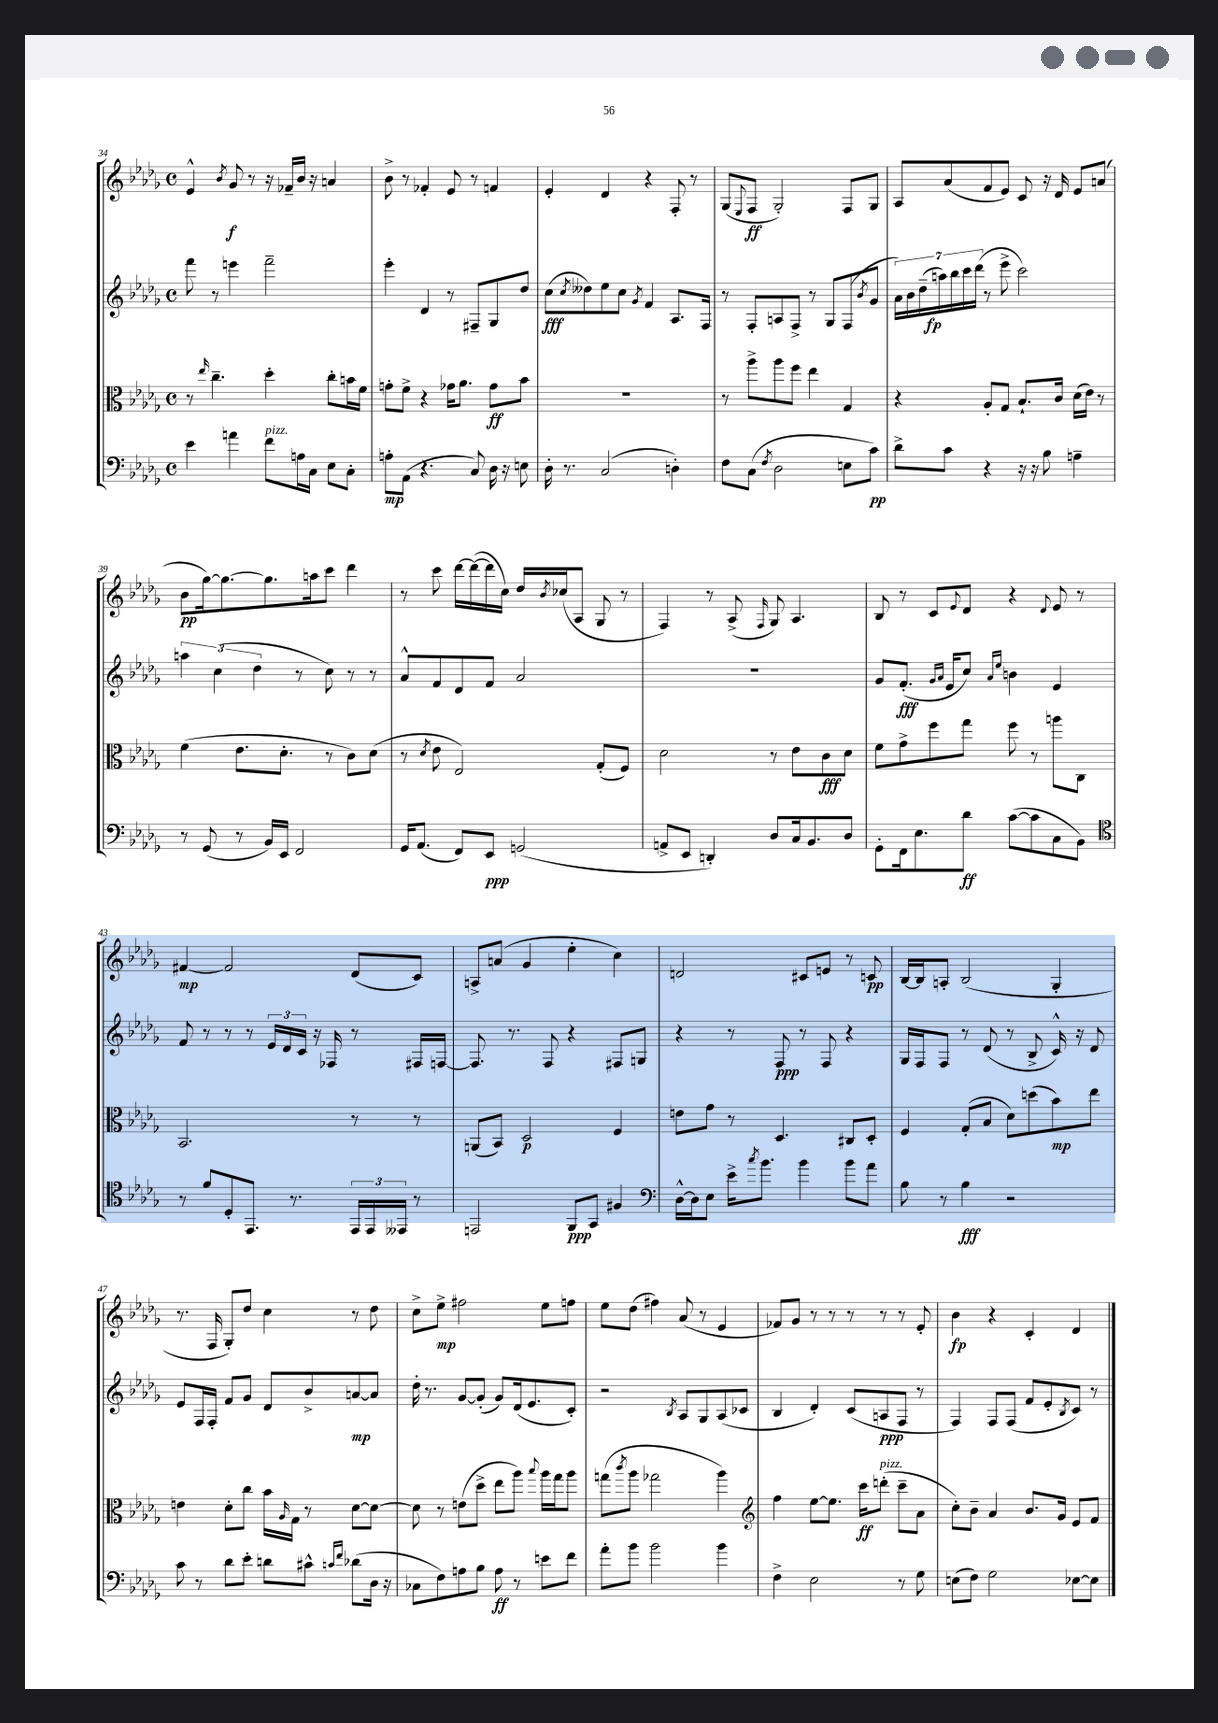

**kern	**dynam	**kern	**dynam	**kern	**dynam	**kern	**dynam
*part4	*part4	*part3	*part3	*part2	*part2	*part1	*part1
*staff4	*staff4	*staff3	*staff3	*staff2	*staff2	*staff1	*staff1
*clefF4	*	*clefC3	*	*clefG2	*	*clefG2	*
*k[b-e-a-d-g-]	*	*k[b-e-a-d-g-]	*	*k[b-e-a-d-g-]	*	*k[b-e-a-d-g-]	*
*M4/4	*	*M4/4	*	*M4/4	*	*M4/4	*
*met(c)	*	*met(c)	*	*met(c)	*	*met(c)	*
=34	=34	=34	=34	=34	=34	=34	=34
4e-\	.	8r	.	8fff\	.	4e-^^/	.
.	.	16qqee-/	.	.	.	.	.
.	.	4.cc~\	.	8r	.	.	.
.	.	.	.	.	.	8qb-/	.
4an\	.	.	.	4eeen\	.	8g-/	f
.	.	.	.	.	.	8r	.
!LO:TX:a:i:t=pizz.	!	!	!	!	!	!	!
8f\L	.	4dd-'\	.	2fff~\	.	16r	.
.	.	.	.	.	.	16f-X~/LL	.
16An\L	.	.	.	.	.	16b-/JJ	.
16C\JJ	.	.	.	.	.	16r	.
8E-\L	.	8cc'\L	.	.	.	4an/	.
8C'\J	.	16bn\L	.	.	.	.	.
.	.	16f\JJ	.	.	.	.	.
=35	=35	=35	=35	=35	=35	=35	=35
8An'\L	mp	8gn'\L	.	4eee-'\	.	8b-^\	.
(8AA-\J	.	8f^\J	.	.	.	8r	.
4.r	.	4r	.	4d-/	.	4f-X'/	.
.	.	16g-X\KL	.	8r	.	8e-/	.
.	.	8.a-\J	.	.	.	.	.
8C/)	.	.	.	8F#X~/L	.	8r	.
16D-\	.	8g-\L	ff	8G-/	.	4fn/	.
16r	.	.	.	.	.	.	.
8En\	.	8b-\J	.	8dd-/J	.	.	.
=36	=36	=36	=36	=36	=36	=36	=36
16D-'\	.	1r	.	(8cc\L	fff	4e-'/	.
8.r	.	.	.	.	.	.	.
.	.	.	.	8qcc/	.	.	.
.	.	.	.	8dd--X\)	.	.	.
(2C/	.	.	.	8ee-\	.	4d-/	.
.	.	.	.	8cc\J	.	.	.
.	.	.	.	8qg-/	.	.	.
.	.	.	.	4f/	.	4r	.
4Dn'\)	.	.	.	8.A-/L	.	8F'/	.
.	.	.	.	.	.	8r	.
.	.	.	.	16F/Jk	.	.	.
=37	=37	=37	=37	=37	=37	=37	=37
8F\L	.	8r	.	8r	.	(8G-/L	.
.	.	.	.	.	.	8qqE-/	.
(8C\J	.	8aa-^\L	.	8F'/L	.	8F/J	ff
8qF/	.	.	.	.	.	.	.
2D-\	.	8aa-\	.	8An/	.	2G-'/)	.
.	.	8ff\J	.	8F^/J	.	.	.
.	.	4ee-\	.	8r	.	.	.
.	.	.	.	8G-/L	.	.	.
8En\L	.	4G-/	.	(8F/	.	8F/L	.
.	.	.	.	8qb-/	.	.	.
8c\J)	pp	.	.	8g-/J	.	8G-/J	.
=38	=38	=38	=38	=38	=38	=38	=38
8d-^\L	.	4r	.	28a-\LL)	.	8A-/L	.
.	.	.	.	28b-\	.	.	.
.	.	.	.	(28dd-~\	.	.	.
.	.	.	.	28aan\)	fp	.	.
8c\J	.	.	.	.	.	(8a-/	.
.	.	.	.	28bb-\	.	.	.
.	.	.	.	28ccc\	.	.	.
.	.	.	.	(28ddd-\JJ	.	.	.
4r	.	8A-'/L	.	8r	.	8f/	.
.	.	8G-/J	.	8eee-^\	.	8e-/J)	.
16r	.	8.B-`/L	.	2ccc\)	.	8c/	.
16r	.	.	.	.	.	.	.
8B-\	.	.	.	.	.	16r	.
.	.	16c/Jk	.	.	.	16d-/	.
4An~\	.	(16d-\LL	.	.	.	8e-/L	.
.	.	16e-\JJ)	.	.	.	.	.
.	.	8r	.	.	.	(8an/J	.
!!LO:LB:g=z
=39	=39	=39	=39	=39	=39	=39	=39
8r	.	(4f\	.	6aan\	.	8b-\L	pp
(8GG-/	.	.	.	.	.	[16gg-\k)	.
.	.	.	.	(6cc\	.	.	.
.	.	.	.	.	.	8.gg-\_	.
8r	.	8.e-\L	.	.	.	.	.
.	.	.	.	6dd-\	.	.	.
16BB-/LL)	.	.	.	.	.	8.gg-\]	.
16EE-/JJ	.	8.d-'\J	.	.	.	.	.
2FF/	.	.	.	8r	.	.	.
.	.	.	.	.	.	16aan\k	.
.	.	8r	.	8cc\)	.	8ccc\J	.
.	.	8c\L)	.	8r	.	4ddd-\	.
.	.	(8d-\J	.	8r	.	.	.
=40	=40	=40	=40	=40	=40	=40	=40
16GG-/KL	.	8r	.	8a-^^/L	.	8r	.
(8.AA-/J	.	.	.	.	.	.	.
.	.	8qd-/	.	.	.	.	.
.	.	8e-\	.	8f/	.	8ccc\	.
8FF/L)	.	2E-/)	.	8d-/	.	[16ddd-\LL	.
.	.	.	.	.	.	(16ddd-\_	.
8EE-/J	ppp	.	.	8f/J	.	16ddd-\]	.
.	.	.	.	.	.	16cc\JJ)	.
(2GGn/	.	.	.	2a-/	.	16dd-/LL	.
.	.	.	.	.	.	8qb-/	.
.	.	.	.	.	.	(16cc-X/J	.
.	.	.	.	.	.	8A-/J	.
.	.	(8G-'/L	.	.	.	8G-/	.
.	.	8F/J)	.	.	.	8r	.
=41	=41	=41	=41	=41	=41	=41	=41
8AAn^/L	.	2d-\	.	1r	.	4F/)	.
8EE-/J	.	.	.	.	.	.	.
4DDn'/)	.	.	.	.	.	8r	.
.	.	.	.	.	.	(8A-^/	.
.	.	.	.	.	.	16qqF/	.
8D-/L	.	8r	.	.	.	8G-/)	.
16C/k	.	8e-\L	.	.	.	4.A-/	.
8.BB-/	.	.	.	.	.	.	.
.	.	8c\	fff	.	.	.	.
8D-/J	.	8d-\J	.	.	.	.	.
=42	=42	=42	=42	=42	=42	=42	=42
8GG-'\L	.	8f\L	.	8g-/L	.	8B-/	.
16FF\k	.	8g-^\	.	(8.f'/J	fff	8r	.
8.E-\	.	.	.	.	.	.	.
.	.	8ff\	.	.	.	8c/L	.
.	.	.	.	16qqg-/LL	.	.	.
.	.	.	.	16qqa-/JJ	.	.	.
.	.	.	.	16e-/KL	.	.	.
.	.	.	.	.	.	8qqe-/	.
8d-\J	ff	8gg-\J	.	8cc/J)	.	8d-/J	.
.	.	.	.	16qqa-/LL	.	.	.
.	.	.	.	16qqee-/JJ	.	.	.
([8c\L	.	8ff\	.	4bn\	.	4r	.
8c\]	.	8r	.	.	.	.	.
.	.	.	.	.	.	8qqd-/	.
8C\	.	8aan\L	.	4e-/	.	8e-/	.
8BB-\J)	.	8C\J	.	.	.	8r	.
!!LO:LB:g=z
=43	=43	=43	=43	=43	=43	=43	=43
*clefC4	*	*	*	*	*	*	*
8r	.	2.BB-/	.	8f/	.	[4f#X/	mp
8f/L	.	.	.	8r	.	.	.
8D-'/	.	.	.	8r	.	2f#/]	.
8.EE-/J	.	.	.	8r	.	.	.
.	.	.	.	24e-/LL	.	.	.
.	.	.	.	24d-/	.	.	.
8.r	.	.	.	.	.	.	.
.	.	.	.	24c/JJ	.	.	.
.	.	.	.	16r	.	.	.
.	.	.	.	16F-X/	.	.	.
24EE-/LL	.	8r	.	8r	.	(8d-/L	.
24EE-/	.	.	.	.	.	.	.
24EE--X/JJ	.	.	.	.	.	.	.
8r	.	8r	.	16F#X/LL	.	8c/J)	.
.	.	.	.	[16Fn/JJ	.	.	.
=44	=44	=44	=44	=44	=44	=44	=44
2EEn/	.	(8AAn/L	.	8.F/]	.	8An^/L	.
.	.	8BB-/J)	.	.	.	(8an/J	.
.	.	.	.	8.r	.	.	.
.	.	2D-/	p	.	.	4g-/	.
.	.	.	.	8F/	.	.	.
8FF/L	ppp	.	.	4r	.	4ee-'\	.
8GG-/J	.	.	.	.	.	.	.
4F#X/	.	4F/	.	8F#X/L	.	4cc\)	.
.	.	.	.	8Gn/J	.	.	.
=45	=45	=45	=45	=45	=45	=45	=45
*clefF4	*	*	*	*	*	*	*
[16D-^^\LL	.	8en\L	.	4r	.	2dn/	.
16D-\J]	.	.	.	.	.	.	.
8E-\J	.	8g-\J	.	.	.	.	.
16e-^\KL	.	8r	.	8r	.	.	.
8qcc/	.	.	.	.	.	.	.
8.b-\J	.	.	.	.	.	.	.
.	.	4.D-/	.	8F/	ppp	.	.
4b-\	.	.	.	8r	.	8c#X/L	.
.	.	.	.	8F/	.	8en/J	.
8b-\L	.	8C#X/L	.	4r	.	8r	.
8a-\J	.	8D-'/J	.	.	.	8cn/	pp
=46	=46	=46	=46	=46	=46	=46	=46
8B-\	.	4F/	.	16G-/LL	.	[16B-/LL	.
.	.	.	.	16F/J	.	16B-/J]	.
8r	.	.	.	8F/J	.	8An'/J	.
4B-\	fff	(8G-'/L	.	8r	.	(2B-/	.
.	.	8B-/J	.	(8d-/	.	.	.
2r	.	8d-\L)	.	8r	.	.	.
.	.	(8ddn\	.	8B-^/	.	.	.
.	.	8b-\)	mp	16c^^/)	.	4G-'/	.
.	.	.	.	16r	.	.	.
.	.	8ee-\J	.	8d-/	.	.	.
!!LO:LB:g=z
=47	=47	=47	=47	=47	=47	=47	=47
8c\	.	4en\	.	8e-/L	.	8.r	.
8r	.	.	.	16F/L	.	.	.
.	.	.	.	16F'/JJ	.	16F/	.
8d-\L	.	8d-'\L	.	8f/L	.	8G-'/L)	.
8e-'\J	.	8cc\J	.	8g-/J	.	8dd-/J	.
8dn\L	.	16b-\LL	.	8d-/L	.	4cc\	.
.	.	16qqA-/	.	.	.	.	.
.	.	16G-\JJ	.	.	.	.	.
8c#X^^\J	.	8r	.	8b-^/	.	.	.
16qqcn/LL	.	.	.	.	.	.	.
16qqf/JJ	.	.	.	.	.	.	.
(8d-X\L	.	[8d-\L	.	[8an/	mp	8r	.
16D-\Jk	.	8d-\J_	.	8a/J]	.	8dd-\	.
16r	.	.	.	.	.	.	.
=48	=48	=48	=48	=48	=48	=48	=48
8C-X\L	.	8d-\]	.	16dd-'\	.	8cc^\L	.
.	.	.	.	8.r	.	.	.
8F\)	.	8r	.	.	.	8ee-^\J	mp
8An\	.	(8en\L	.	[8g-/L	.	2ff#X\	.
8B-\J	.	8dd-^\J	.	(8g-'/J]	.	.	.
8A\	ff	8ee-\L	.	8g-/L)	.	.	.
8r	.	8aa-\J)	.	(16d-/k	.	.	.
.	.	.	.	8.e-/	.	.	.
.	.	8qqbb-/	.	.	.	.	.
8en\L	.	16aa-\LL	.	.	.	8ee-\L	.
.	.	16gg-\J	.	.	.	.	.
8f\J	.	8aa-\J	.	8c'/J)	.	8ffn\J	.
=49	=49	=49	=49	=49	=49	=49	=49
8a-'\L	.	(8ggn\L	.	2r	.	8ee-\L	.
.	.	8qccc/	.	.	.	.	.
8b-\J	.	8aa-\J	.	.	.	(8dd-\J	.
2b-\	.	2gg-X\	.	.	.	4ff#X\)	.
.	.	.	.	8qB-/	.	.	.
.	.	.	.	8A-/L	.	(8a-/	.
.	.	.	.	8G-/	.	8r	.
4b-\	.	4aa-\)	.	(8A-/	.	4e-/	.
.	.	.	.	8c-X/J	.	.	.
=50	=50	=50	=50	=50	=50	=50	=50
*	*	*clefG2	*	*	*	*	*
4F^\	.	4ff\	.	4B-/	.	8f-X/L)	.
.	.	.	.	.	.	8g-/J	.
2E-\	.	[8ee-\L	.	4d-'/)	.	8r	.
.	.	8.ee-\J]	.	.	.	8r	.
.	.	.	.	(8c/L	.	8r	.
.	.	16ccc\KL	ff	.	.	.	.
!	!	!LO:TX:a:i:t=pizz.	!	!	!	!	!
.	.	(8dddn'\J	.	8An/	ppp	8r	.
8r	.	8ccc~\L	.	8F/J	.	8r	.
8G-\	.	8a-\J	.	8r	.	8e-'/	.
=51	=51	=51	=51	=51	=51	=51	=51
(8En\L	.	8cc'\L)	.	4F/)	.	4b-\	fp
8F\J)	.	8b-~\J	.	.	.	.	.
2G-\	.	4a-/	.	8F/L	.	4r	.
.	.	.	.	(8F/J	.	.	.
.	.	8.b-/L	.	8f/L	.	4c'/	.
.	.	.	.	8e-'/	.	.	.
.	.	16g-/Jk	.	.	.	.	.
.	.	.	.	8qB-/	.	.	.
[8E-X\L	.	8e-/L	.	8c/J)	.	4d-/	.
8E-\J]	.	8f/J	.	8r	.	.	.
==	==	==	==	==	==	==	==
*-	*-	*-	*-	*-	*-	*-	*-
